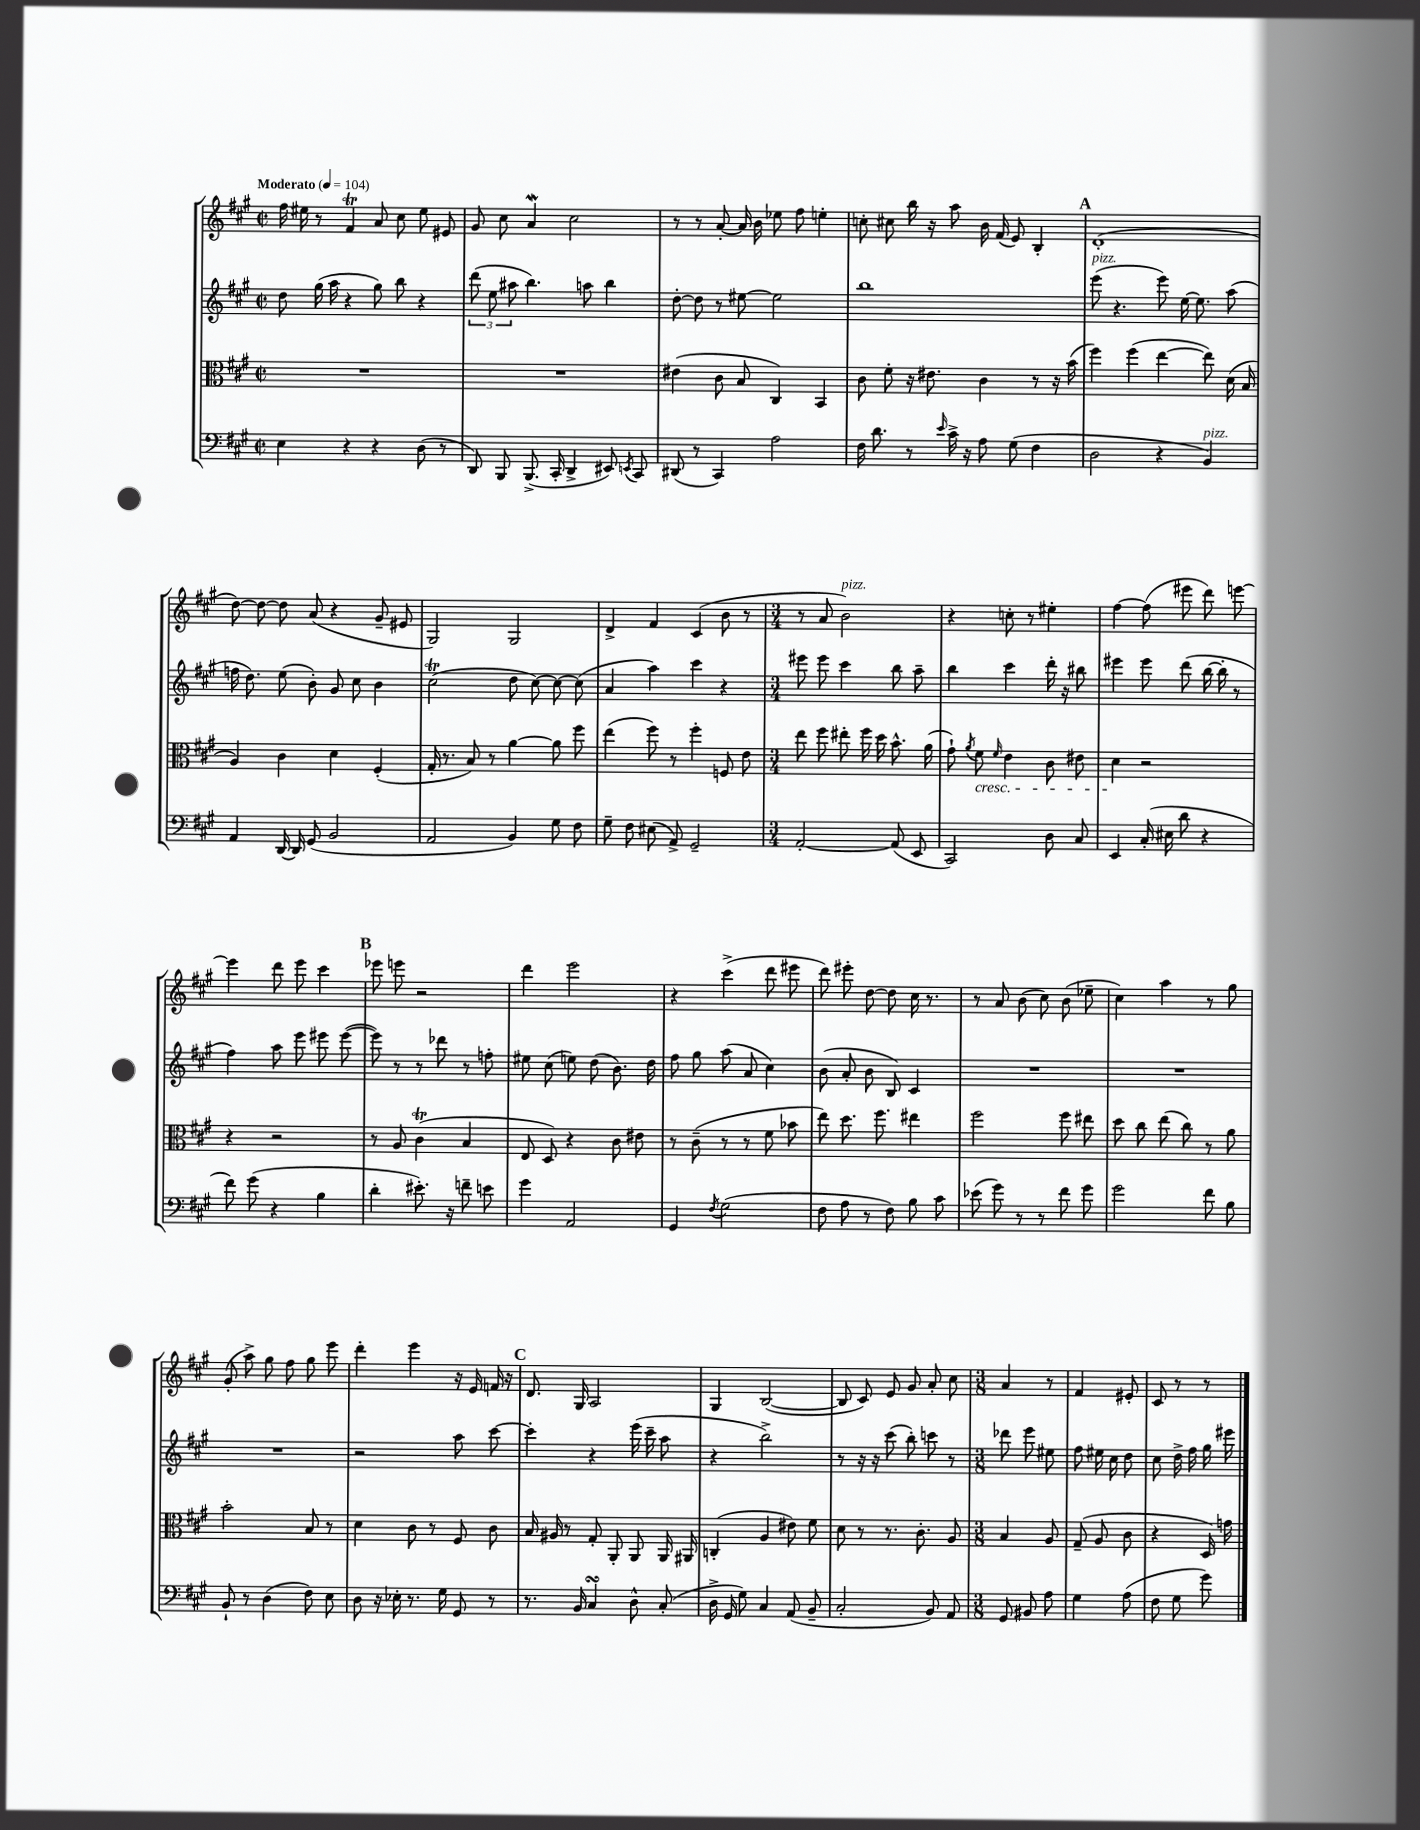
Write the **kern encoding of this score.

**kern	**kern	**kern	**kern
*part4	*part3	*part2	*part1
*staff4	*staff3	*staff2	*staff1
*clefF4	*clefC3	*clefG2	*clefG2
*k[f#c#g#]	*k[f#c#g#]	*k[f#c#g#]	*k[f#c#g#]
*M2/2	*M2/2	*M2/2	*M2/2
*met(c|)	*met(c|)	*met(c|)	*met(c|)
*MM104	*MM104	*MM104	*MM104
=1	=1	=1	=1
!	!	!	!LO:TX:a:B:t=Moderato
4E\	1r	8dd\	16ff#\
.	.	.	16ee#X\
.	.	(16gg#\	8r
.	.	16aa\	.
4r	.	4r	4f#T/
4r	.	8gg#\)	8a/
.	.	8bb\	8cc#\
(8D\	.	4r	8ee#\
8r	.	.	8e#X/
=2	=2	=2	=2
8DD/)	1r	(12ddd\	8g#/
.	.	12ee\	.
8BBB/	.	.	8cc#\
.	.	12aa#X\	.
(8.BBB^/	.	4.bb\)	4aw/
16CC#'/	.	.	.
4DD^/	.	.	2cc#\
.	.	8aan\	.
8EE#X/)	.	4bb\	.
8qEEn/	.	.	.
8CC#/	.	.	.
=3	=3	=3	=3
(8DD#X/	(4e#X\	[8dd'\	8r
8r	.	8dd\]	8r
4CC#/)	8c#\	8r	[8a'/
.	8B/	[8ee#X\	16a/]
.	.	.	16b\
2A\	4C#/)	2ee#\]	8ee-X\
.	.	.	8ff#\
.	4BB/	.	4een'\
=4	=4	=4	=4
16F#\	8c#\	1bb	8ccn'\
8.d\	.	.	.
.	8f#'\	.	8cc#X\
8r	16r	.	16bb\
.	8.e#X\	.	16r
16qqe/	.	.	.
16c#^\	.	.	8aa\
16r	.	.	.
8A\	4c#\	.	16b\
.	.	.	(16f#/
(8G#\	.	.	8e/)
4F#\	8r	.	4B'/
.	16r	.	.
.	(16b\	.	.
!!LO:REH:place=s1:t=A
=5	=5	=5	=5
!	!	!LO:TX:a:i:t=pizz.	!
2D\	4ff#\)	(8eee\	(1d'
.	.	4.r	.
.	(4ff#\	.	.
4r	[4ee\	8eee\)	.
.	.	[16ee\	.
.	.	8.ee\]	.
!LO:TX:a:i:t=pizz.	!	!	!
4BB/)	8ee\])	.	.
.	(16d\	(8aa\	.
.	16B/	.	.
!!LO:LB:g=z
=6	=6	=6	=6
4AA/	4A/)	16ffn\	[8dd\)
.	.	8.dd\)	.
.	.	.	8dd\_
[16DD/	4c#\	(8ee\	8dd\]
16DD/]	.	.	.
(8GG#/	.	8b'\)	(8a/
2BB/	4d\	8g#/	4r
.	.	8cc#\	.
.	(4F#'/	4b\	8g#~/
.	.	.	8e#X/
=7	=7	=7	=7
2AA/	16G#'/	(2cc#t\	2G#/)
.	8.r	.	.
.	8B/)	.	.
.	8r	.	.
4BB/)	[4a\	8dd\	2G#/
.	.	[8cc#\)	.
8G#\	8a\]	8cc#\_	.
8F#\	8ff#\	(8cc#\]	.
=8	=8	=8	=8
8G#~\	(4ee\	4a/	4d^/
8F#\	.	.	.
(8E#X\	8ff#\)	4aa\)	4f#/
8AA^/)	8r	.	.
2GG#~/	4ff#'\	4ccc#\	(4c#/
.	8Fn/	4r	8b\
.	8e\	.	8r
=9	=9	=9	=9
*M3/4	*M3/4	*M3/4	*M3/4
[2AA'/	8ee\	8eee#X\	8r
.	8ff#\	8eee#\	8a/
!	!	!	!LO:TX:a:i:t=pizz.
.	8ee#X'\	4ccc#\	2b\)
.	16ff#\	.	.
.	16dd\	.	.
(8AA/]	8.b^^\	8bb\	.
8EE/	.	8aa~\	.
.	(16a\	.	.
=10	=10	=10	=10
2CC#/)	8g#`\)	4bb\	4r
.	8qa/	.	.
!	!LO:TX:b:i:t=cresc.	!	!
.	8f#\	.	.
.	16qqf#/	.	.
.	4e\	4ccc#\	8ccn'\
.	.	.	8r
8D\	8c#\	16ddd'\	4ee#X'\
.	.	16r	.
8C#/	8e#X\	8bb#X\	.
=11	=11	=11	=11
4EE/	4d\	4eee#X\	[4ff#\
(16C#'/	2r	8eee#\	(8ff#\]
16E#X\	.	.	.
8d\	.	(8ddd\	8eee#X\
4r	.	[16bb\	8ddd\)
.	.	16bb'\]	.
.	.	8r	[8eeen\
!!LO:LB:g=z
=12	=12	=12	=12
8f#\)	4r	4ff#\)	4eee\]
(8g#\	.	.	.
4r	2r	8aa\	8ddd\
.	.	8eee\	8eee\
4B\	.	8eee#X\	4ccc#\
.	.	([8eee#\	.
!!LO:REH:place=s1:t=B
=13	=13	=13	=13
4d'\	8r	8eee#\])	8eee-X\
.	8A/	8r	8eeen\
8.e#X'\)	(4c#t\	8r	2r
.	.	8ddd-X\	.
16r	.	.	.
8fn~\	4B/	8r	.
8en\	.	8ffn'\	.
=14	=14	=14	=14
4g#\	8E/	8ee#X\	4ddd\
.	8D/)	(8cc#\	.
2AA/	4r	8een\)	2eee\
.	.	(8dd\	.
.	8c#\	8.b\)	.
.	8e#X\	.	.
.	.	16dd\	.
=15	=15	=15	=15
4GG#/	8r	8ff#\	4r
.	(8c#~\	8gg#\	.
8qF#/	.	.	.
(2G#\	8r	(8aa\	(4ccc#^\
.	8r	8a/	.
.	8f#\	4cc#\)	8ddd\
.	8b-X\	.	8eee#X\
=16	=16	=16	=16
8F#\	8ee\)	(8b\	8ddd\)
8A\	8.dd\	8a'/	8eee#X'\
8r	.	8b\	[8dd\
.	8.ff#\	.	.
8F#\)	.	8B/)	8dd\]
8B\	4ee#X\	4c#/	16cc#\
.	.	.	8.r
8c#\	.	.	.
=17	=17	=17	=17
(8e-X\	2ff#\	2.r	8r
8g#\)	.	.	8a/
8r	.	.	(8b\
8r	.	.	8cc#\)
8f#\	8ff#\	.	(8b\
8g#\	8ee#X\	.	8ee-X~\
=18	=18	=18	=18
2g#\	8dd\	2.r	4cc#\)
.	8cc#\	.	.
.	(8ee\	.	4aa\
.	8cc#\)	.	.
8f#\	8r	.	8r
8B\	8a\	.	8gg#\
!!LO:LB:g=z
=19	=19	=19	=19
8BB`/	2b'\	2.r	(8g#'/
8r	.	.	8aa^\)
(4D\	.	.	8gg#\
.	.	.	8ff#\
8F#\)	8B/	.	8gg#\
8E\	8r	.	8eee\
=20	=20	=20	=20
8D\	4d\	2r	4ddd'\
16r	.	.	.
16E-X'\	.	.	.
8.r	8c#\	.	4eee\
.	8r	.	.
16G#\	.	.	.
8GG#/	8F#/	8aa\	16r
.	.	.	16e/
8r	8c#\	[8ccc#\	16fn/
.	.	.	16r
!!LO:REH:place=s1:t=C
=21	=21	=21	=21
8.r	16B/	4ccc#'\]	8.d/
.	16A#X/	.	.
.	8r	.	.
16BB/	.	.	16G#/
4C#sSsS/	8G#'/	4r	2A/
.	8AA'/	.	.
8D^^\	8AA/	(16eee\	.
.	.	16ccc#~\	.
(8C#'/	16AA/	8aa\	.
.	16AA#X/	.	.
=22	=22	=22	=22
16D^\	(4Cn'/	4r	4G#/
16GG#/	.	.	.
8G#\)	.	.	.
4C#/	4A/	2bb^\)	([2B/
(8AA/	8e#X\)	.	.
8BB~/	8f#\	.	.
=23	=23	=23	=23
2C#'/	8d\	8r	8B/]
.	8r	16r	8c#/)
.	.	16r	.
.	8.r	(8ccc#\	8e/
.	.	8bb'\)	8g#/
.	8.c#'\	.	.
8BB/)	.	8cccn\	8a'/
8AA/	8A/	8r	8cc#\
=24	=24	=24	=24
*M3/8	*M3/8	*M3/8	*M3/8
8GG#/	4B/	8ddd-X\	4a/
8BB#X/	.	8eee\	.
8A\	8A/	8ee#X\	8r
=25	=25	=25	=25
4G#\	(8G#~/	8ff#\	4f#/
.	8A/	16ee#X\	.
.	.	16cc#\	.
(8A\	8c#\	8dd\	8e#X'/
=26	=26	=26	=26
8F#\	4r	8cc#\	8c#/
8G#\	.	16dd^\	8r
.	.	16ff#\	.
8g#\)	16D/)	16gg#\	8r
.	16gn\	16eee#X\	.
==	==	==	==
*-	*-	*-	*-
